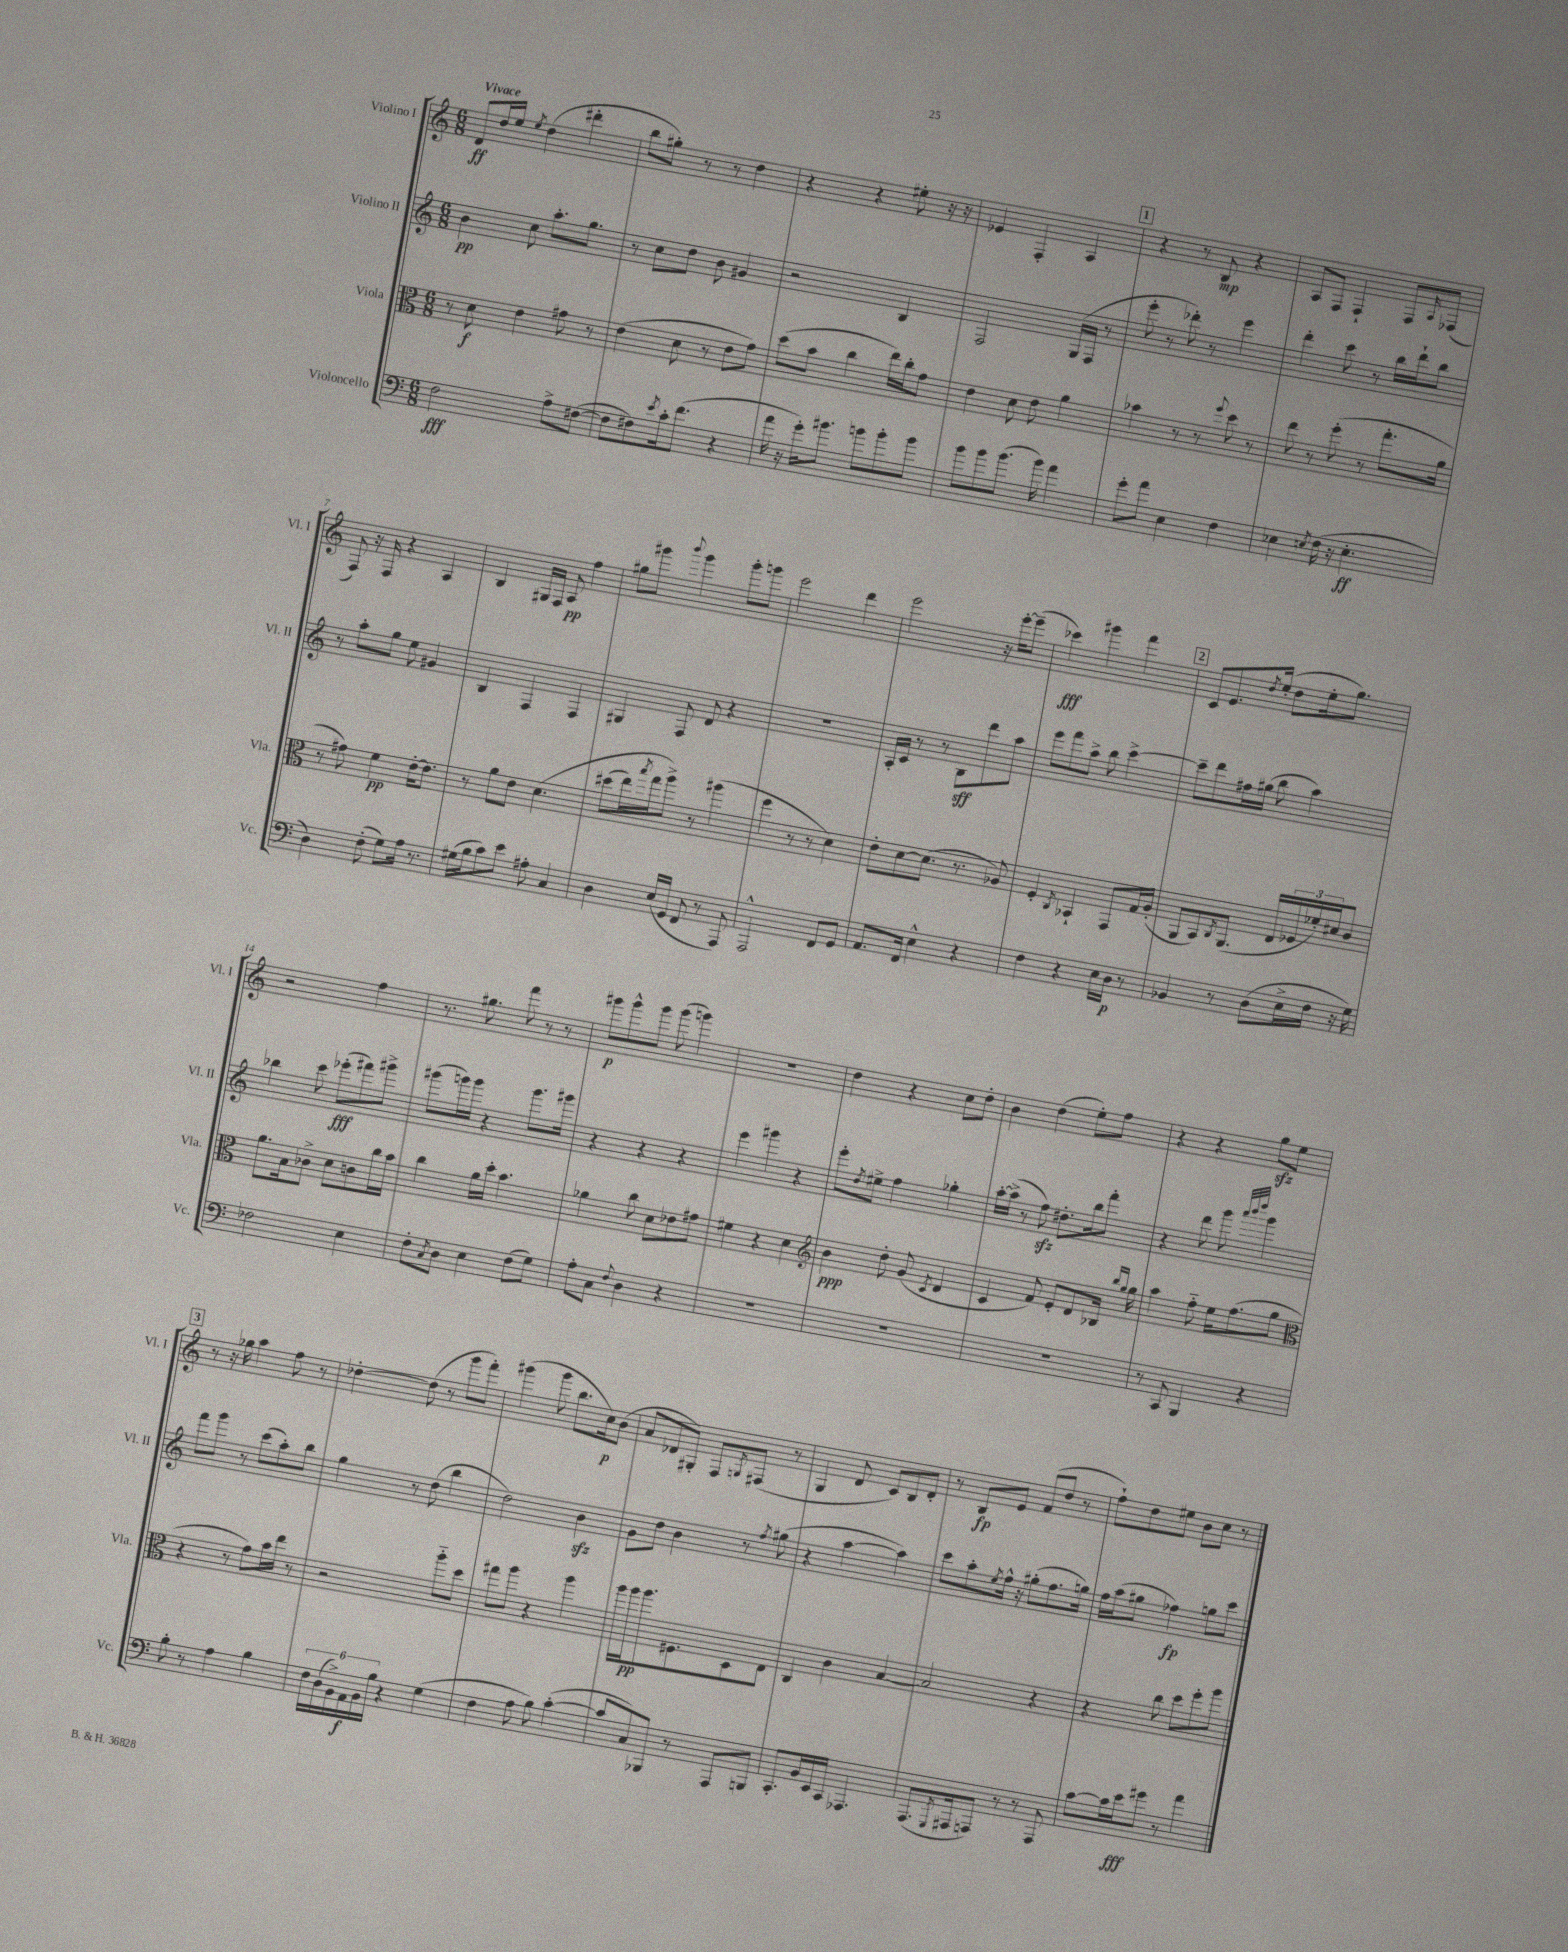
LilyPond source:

<<
\new StaffGroup <<
\new Staff = "s0" \with { instrumentName = "Violino I" shortInstrumentName = "Vl. I" } {
    \clef treble \key c \major \numericTimeSignature \time 6/8 \tempo "Vivace"
    d'8\ff d''16 e''16 \acciaccatura { e''8 } d''4( dis'''4-. |
    b''8 gis''8-.) r8 r8 d''4 |
    r4 r4 eis''8-. r16 r16 |
    ees'4 f4-. a4 |
    \mark \markup { \box "1" } r4 r8 b8\mp r4 |
    a8 f8 f4-! f8 \grace { a16 } fes8( |
    f8) r16 f16 r4 a4 |
    b4 gis16 f16 a8\pp f''4 |
    gis''8 gis'''8 \appoggiatura { b'''8 } gis'''4 gis'''8-. g'''8 |
    e'''2 d'''4 |
    e'''2 r16 e'''16~-. e'''8--( |
    ces'''4\fff) gis'''4 f'''4 |
    \mark \markup { \box "2" } c'8 e'8. \acciaccatura { d''8 } e''16-.( d''8 e''16-. g''8.) |
    r2 f''4 |
    r8. gis''8. f'''8 r8 r8 |
    gis'''8\p gis'''8-^ gis'''8 gis'''8( g'''4) |
    R2. |
    d''4 r4 c''8 d''8-. |
    b'4 d''4( e''8-.) f''8 |
    r4 r4 g''8\sfz e''8 |
    \mark \markup { \box "3" } r8 r16 ges''16 a''4 f''8 r8 |
    des''4~-. des''8( r8 g'''8 f'''8-.) |
    gis'''4( gis'''8 b''8. c''16\p) b'8( |
    a'8 des'8 gis8-.) f8 \acciaccatura { g8 } fis8( r8 |
    g4 d'8 c'8) b8 d'8-. |
    r8 b8\fp e'8 f'8( d''8 r8 |
    f''8-!) d''8 eis''8 b'8 c''8 r8 \bar "|." |
}
\new Staff = "s1" \with { instrumentName = "Violino II" shortInstrumentName = "Vl. II" } {
    \clef treble \key c \major \numericTimeSignature \time 6/8
    b'4\pp c''8 a''8.-. g''8. |
    r8 c''8 d''8 b'8 gis'4 |
    r2 b4 |
    f2 g16( f16 r8 |
    \mark \markup { \box "1" } e'''8-. r8 des'''8-.) r8 e'''4 |
    d'''4-. c'''8 r8 b''16 d'''16-! b''8 |
    r8 a''8-. g''8 e''8 gis'4 |
    b4 f4 f4 |
    gis4 f8 d'8 r4 |
    R2. |
    a16-. c'16 r8 r8 b8\sff d'''8 a''8 |
    e'''8 f'''8 a''8-> b''8 c'''4~-> |
    \mark \markup { \box "2" } c'''8-- d'''8 fis''16 gis''16( b''8 a''4) |
    bes''4 c'''8 ees'''8-.\fff( fis'''8) gis'''8-> |
    gis'''8( g'''16) g'''16 r4 g'''8. gis'''16 |
    r4 r4 r4 |
    e'''4 gis'''4 r4 |
    e'''8-. \acciaccatura { d''8 } eis''8-> f''4 ges''4-. |
    a''16~-. a''16->( r8 f''8\sfz) dis''8.-. b''16 f'''8-. |
    r4 d'''8 g'''8 \grace { a'''32 b'''32 d''''32 } g'''4 |
    \mark \markup { \box "3" } f'''8 g'''8 r8 c'''8( a''8-.) b''8 |
    g''4 r8 d''8( b''4 |
    d''2) b'4\sfz |
    g'8 d''8 b'4 r8 \acciaccatura { f''8 } gis''8( |
    r4 a''4~ a''4) |
    c'''8 a''8-. \acciaccatura { e''8 } f''16-^ r16 gis''8-.( f''8. g''16) |
    f''16 a''16( gis''8 fes''4\fp) g''8 c'''8 \bar "|." |
}
\new Staff = "s2" \with { instrumentName = "Viola" shortInstrumentName = "Vla." } {
    \clef alto \key c \major \numericTimeSignature \time 6/8
    r8 d'8\f e'4 gis'8 r8 |
    e'4( d'8 r8 e'8 g'8) |
    d''8( b'8 c''4 e''16) c''16-. g'8 |
    e'4 d'8 e'8 a'4 |
    \mark \markup { \box "1" } bes'4 r8 r8 \appoggiatura { f''8 } d''8 r8 |
    e''8 r8 f''8-.( r8 g''8.-. a'16 |
    r8 gis'8) f'4\pp e'16~-. e'8. |
    r8 a'8 e'8 d'4.\( |
    dis''8( e''16) \acciaccatura { b''8 } g''16 a''8->\) r8 ais''4( |
    f''4 r8 r8 d'4) |
    e'8-. d'8~ d'8.( r8. aes8) |
    f4-. \acciaccatura { c8 } bes,4-! g,8 g16 a16-.( |
    \mark \markup { \box "2" } a,8 b,8) \acciaccatura { c8 } a,8.( e16 \tuplet 3/2 { fes16 fes'16-.) dis'16 } c'8 |
    a'8. b16 ces'8-> d'8 c'8 c''16 b'16 |
    c''4 a'16 d''16-. b'4. |
    aes'4 c''8 d'8 ees'8 gis'8 |
    fis'4 r4 d'4 |
    \clef treble b'4\ppp d''8-. g'8( \acciaccatura { c'8 } d'4 |
    c'4 f'8) e'8-. d'8 bes16 \grace { b''16 g''16 } g''16 |
    a''4 f''8-_ e''16 f''8.( g''8 |
    \mark \markup { \box "3" } \clef alto r4 r8 g'8) b'16 e''16 r8 |
    r2 a''8-_ d''8 |
    gis''8 a''8 r4 a''4 |
    a''16 a''16\pp a''8. fis8. d8 e8 |
    c4 c'4 b4~ |
    b2 r4 |
    r4 c''8 d''8 f''8-. a''8 \bar "|." |
}
\new Staff = "s3" \with { instrumentName = "Violoncello" shortInstrumentName = "Vc." } {
    \clef bass \key c \major \numericTimeSignature \time 6/8
    f2\fff a8-> fis8~( |
    fis8 fis8) \acciaccatura { e'8 } c'16-. f'8.( r4 |
    a'16 r16 g'16-.) bis'8. b'8 b'8-. b'8 |
    b'8 b'8 b'8.( b'16) a'4 |
    \mark \markup { \box "1" } g'8-. a'8 e4 f4 |
    ees4 \acciaccatura { e8 } f16( r16 e4.-.\ff |
    d4) f8-.( g8) a16 r8. |
    gis16( b16 c'8) e'8 ais8-. c4 |
    d4 e16( g,16 f,8 r8 a,,8) |
    a,,2-^ f,8 g,8 |
    a,8. f,16 e4-^ r4 |
    f4 r4 e16 d16\p r8 |
    \mark \markup { \box "2" } bes,4 r8 d8( e16-> f16 r16 g16) |
    fes2 e4 |
    f8-. \acciaccatura { c8 } d8 e4 f8( g8) |
    a8-. c8 \appoggiatura { f8 } d4 r4 |
    R2. |
    R2. |
    R2. |
    r8 c,8 b,,4 r4 |
    \mark \markup { \box "3" } b8-. r8 a4 b4 |
    \tuplet 6/4 { f16 d16( b,16->) a,16\f b,16 b16 } r4 g4( |
    f4 a8 b8) c'4~-.( |
    c'8 c8) bes,,8 r8 a,,8 b,,8 |
    c,8.-. b,16 e,16 c,16 aes,,4. |
    a,,8.( \acciaccatura { g,,8 } ais,,16 a,,8) r8 r8 a,,8 |
    c'8~ c'16 e'16\fff gis'8 r8 a'4 \bar "|." |
}
>>
>>
